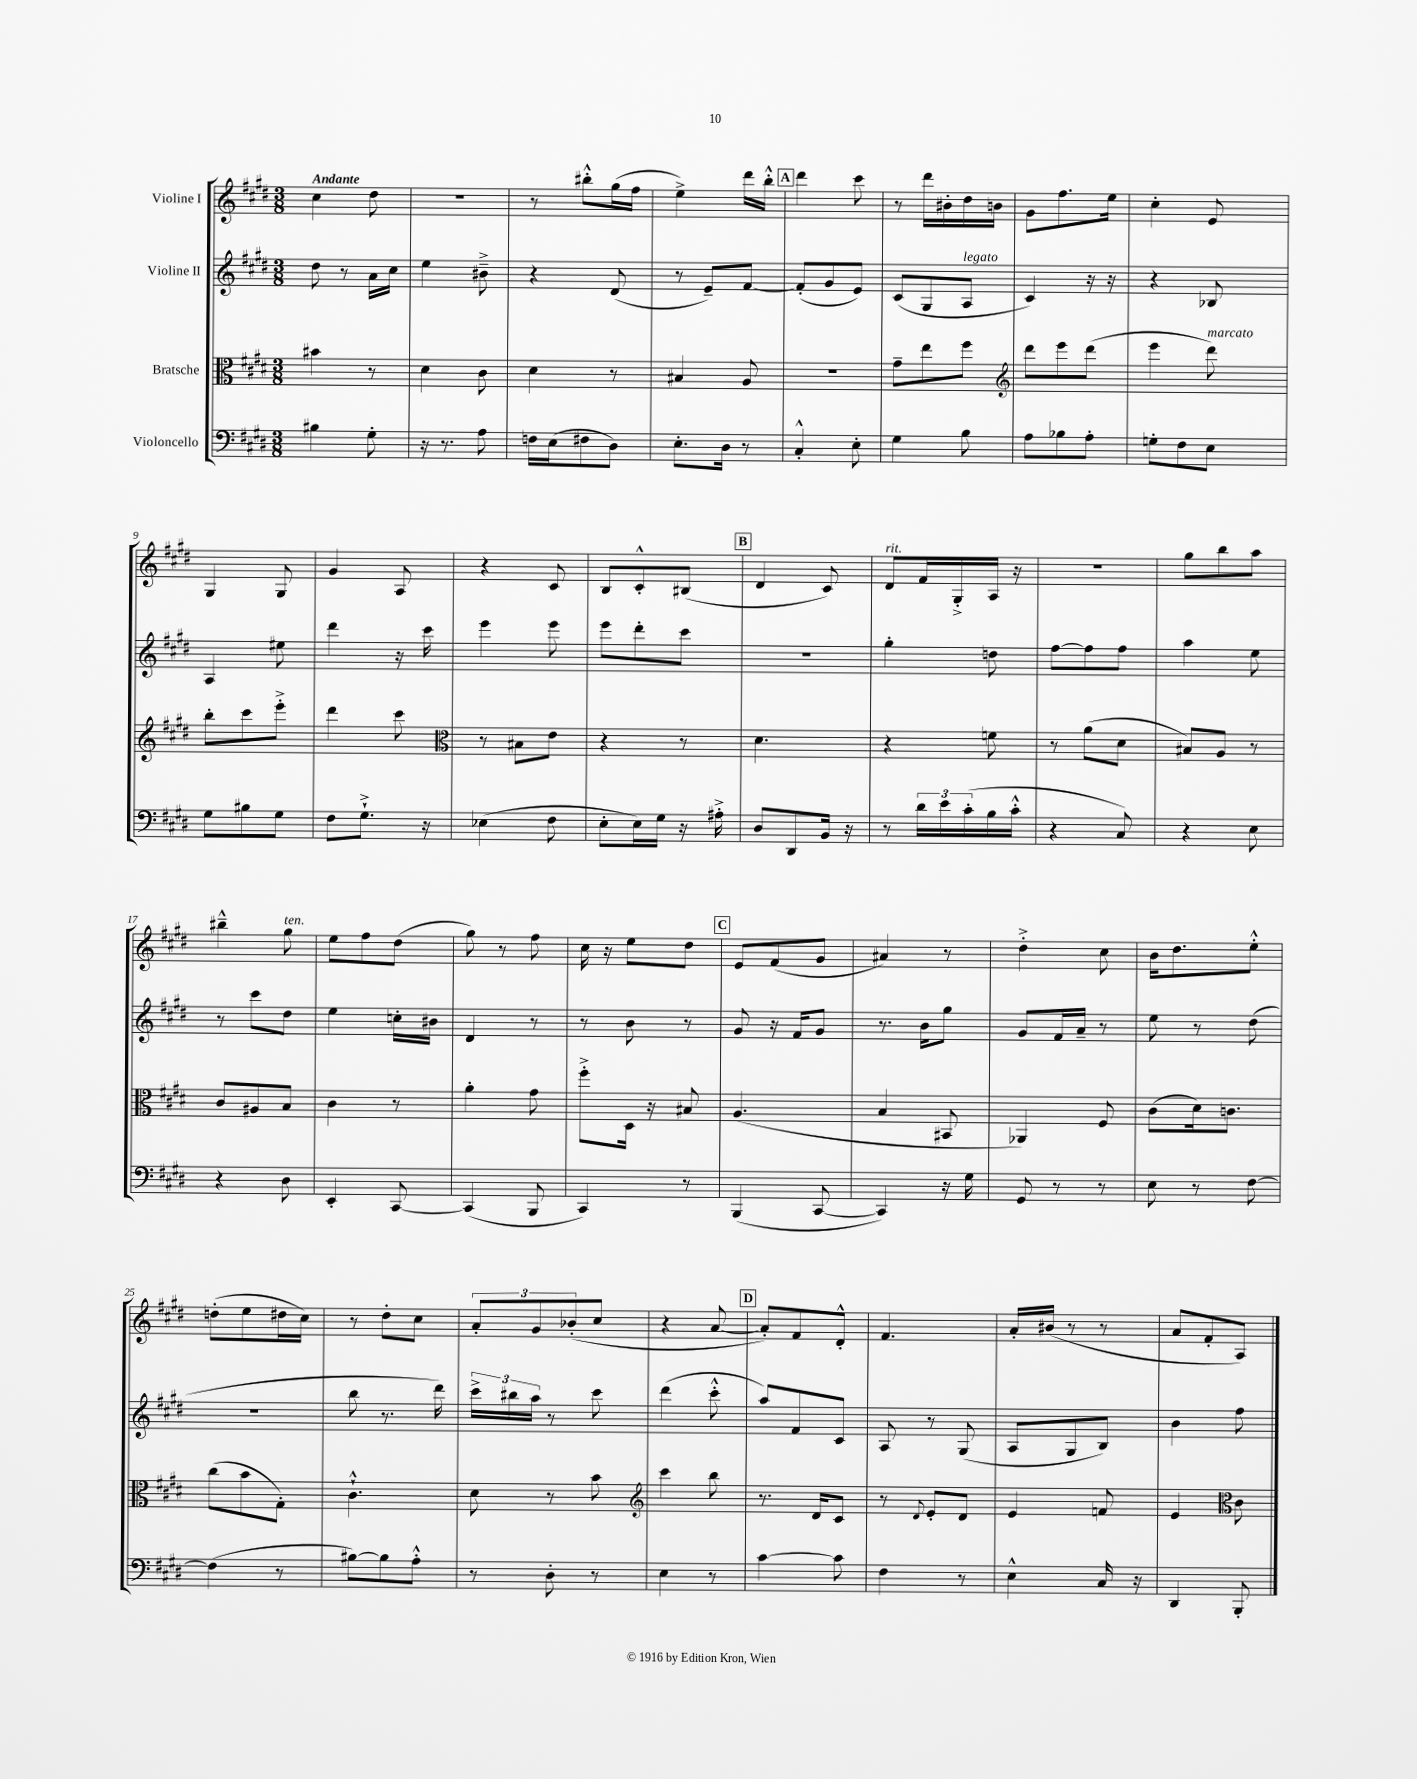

**kern	**kern	**kern	**kern
*staff4	*staff3	*staff2	*staff1
*clefF4	*clefC3	*clefG2	*clefG2
*k[f#c#g#d#]	*k[f#c#g#d#]	*k[f#c#g#d#]	*k[f#c#g#d#]
*M3/8	*M3/8	*M3/8	*M3/8
4B#	4b#	8dd#	4cc#
.	.	8r	.
8G#'	8r	16a	8dd#
.	.	16cc#	.
=	=	=	=
16r	4d#	4ee	4.r
8.r	.	.	.
8A	8c#	8b#~^	.
=	=	=	=
16F	4d#	4r	8r
(16E	.	.	.
8F#	.	.	8bb#'^^
8D#)	8r	(8d#	(16gg#
.	.	.	16ff#
=	=	=	=
8.E'	4B#	8r	4ee^)
.	.	8e~)	.
16D#	.	.	.
8r	8A	[8f#	16ddd#
.	.	.	16bb'^^
=	=	=	=
4C#'^^	4.r	(8f#']	4ddd#
.	.	8g#	.
8E'	.	8e)	8ccc#
=	=	=	=
4G#	8g#~	(8c#	8r
.	8ee	8G#	16ddd#
.	.	.	16b#'
8B	8ff#	8A	16dd#
.	.	.	16b
=	=	=	=
*	*clefG2	*	*
8A	8ddd#	4c#)	8g#
8B-	8eee	.	8.ff#
8A'	(8ddd#	16r	.
.	.	16r	16ee
=	=	=	=
8G'	4eee	4r	4cc#'
8F#	.	.	.
8E	8ddd#)	8B-	8e
=	=	=	=
8G#	8bb'	4A	4G#
8B#	8ccc#	.	.
8G#	8eee'^	8ee#	8G#
=	=	=	=
8F#	4ddd#	4ddd#	4g#
8.G#`^	.	.	.
.	8ccc#	16r	8A
16r	.	16ccc#	.
=	=	=	=
*	*clefC3	*	*
(4E-	8r	4eee	4r
.	8B#	.	.
8F#	8e	8eee	8c#
=	=	=	=
8E'	4r	8eee	8B
16E)	.	8ddd#'	8c#'^^
16G#	.	.	.
16r	8r	8ccc#	(8B#
16A#'^	.	.	.
=	=	=	=
8D#	4.d#	4.r	4d#
8DD#	.	.	.
16BB	.	.	8c#)
16r	.	.	.
=	=	=	=
8r	4r	4gg#'	8d#
24d#	.	.	16f#
24e	.	.	.
.	.	.	16G#'^
(24c#'	.	.	.
16B	8f	8dd	16A
16c#'^^	.	.	16r
=	=	=	=
4r	8r	[8ff#	4.r
.	(8a	8ff#]	.
8C#)	8d#	8ff#	.
=	=	=	=
4r	8B#)	4aa	8gg#
.	8A	.	8bb
8E	8r	8ee	8aa
=	=	=	=
4r	8c#	8r	4bb#~^^
.	8A#	8ccc#	.
8D#	8B	8dd#	8gg#
=	=	=	=
4EE'	4c#	4ee	8ee
.	.	.	8ff#
[8CC#	8r	16cc'	(8dd#
.	.	16b#	.
=	=	=	=
(4CC#]	4a'	4d#	8gg#)
.	.	.	8r
8BBB	8g#	8r	8ff#
=	=	=	=
4CC#)	8ff#'^	8r	16cc#
.	.	.	16r
.	16D#	8b	8ee
.	16r	.	.
8r	8B#	8r	8dd#
=	=	=	=
(4BBB	(4.A	8g#	8e
.	.	16r	(8f#
.	.	16f#	.
[8CC#	.	8g#	8g#
=	=	=	=
4CC#])	4B	8.r	4a#)
.	.	16b	.
16r	8BB#	8gg#	8r
16G#	.	.	.
=	=	=	=
8GG#	4AA-)	8g#	4dd#'^
8r	.	16f#	.
.	.	16a~	.
8r	8F#	8r	8cc#
=	=	=	=
8E	(8c#	8ee	16b
.	.	.	8.dd#
8r	16d#)	8r	.
.	8.c	.	.
[8F#	.	(8dd#	8ee'^^
=	=	=	=
(4F#]	(8cc#	4.r	(8dd'
.	8b	.	8ee
8r	8G#')	.	16dd#
.	.	.	16cc#)
=	=	=	=
[8B#)	4.c#`^^	8bb	8r
8B#]	.	8.r	8dd#'
8A'^^	.	.	8cc#
.	.	16ddd#)	.
=	=	=	=
8r	8d#	24ccc#^	12a'
.	.	24bb#	.
.	.	24aa	12g#
8D#'	8r	8r	.
.	.	.	(12b-'
8r	8b	8ccc#	8cc#
=	=	=	=
*	*clefG2	*	*
4E	4ccc#	(4ddd#	4r
8r	8bb	8ccc#'^^	[8a
=	=	=	=
[4c#	8.r	8aa)	8a'])
.	.	8f#	8f#
.	16d#	.	.
8c#]	8c#	8c#	8d#'^^
=	=	=	=
4F#	8r	8A	4.f#
.	8qqd#	.	.
.	8e'	8r	.
8r	8d#	(8G#	.
=	=	=	=
4E^^	4e	8A	16a'
.	.	.	(16b#
.	.	8G#	8r
16C#	8f	8B)	8r
16r	.	.	.
=	=	=	=
4DD#	4e	4b	8a
.	.	.	8f#'
*	*clefC3	*	*
8BBB'	8c#	8ff#	8A)
==	==	==	==
*-	*-	*-	*-
